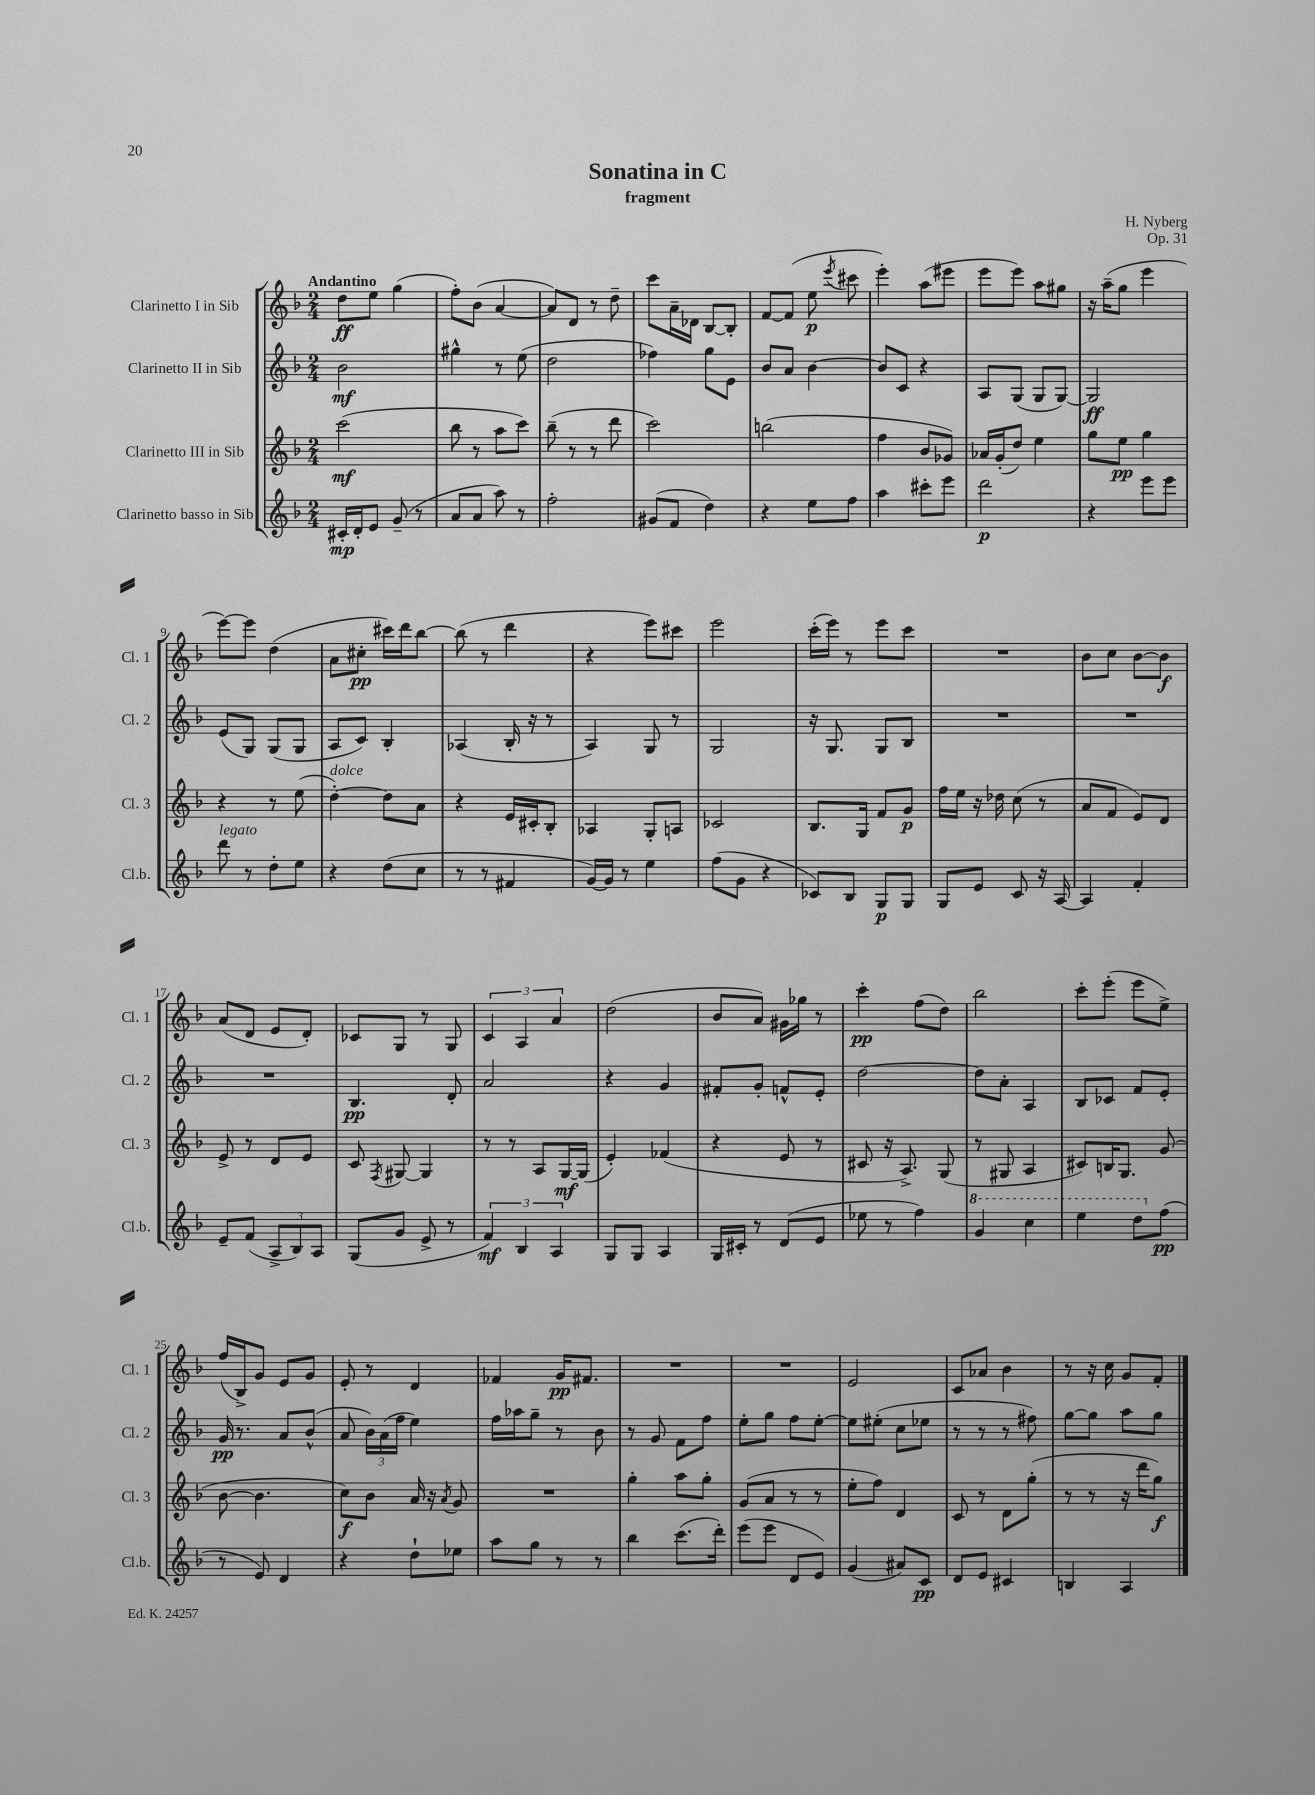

**kern	**kern	**kern	**kern
*staff4	*staff3	*staff2	*staff1
*clefG2	*clefG2	*clefG2	*clefG2
*k[b-]	*k[b-]	*k[b-]	*k[b-]
*M2/4	*M2/4	*M2/4	*M2/4
16c#'	(2ccc	2b-	8dd
16d'	.	.	.
8e	.	.	8ee
(8g~	.	.	(4gg
8r	.	.	.
=	=	=	=
8a	8bb-	4gg#^^	8ff')
8a	8r	.	(8b-
8aa)	8aa	8r	[4a
8r	8ccc)	(8ee	.
=	=	=	=
2ff'	(8bb-~	2dd	8a])
.	8r	.	8d
.	8r	.	8r
.	8ddd	.	8dd~
=	=	=	=
(8g#	2ccc)	4ff-)	8ccc
8f	.	.	16a~
.	.	.	16d-
4dd)	.	8gg	[8B-
.	.	8e	8B-']
=	=	=	=
4r	(2bb	8b-	[8f
.	.	8a	(8f]
8ee	.	[4b-	8ee
.	.	.	8qeee
8ff	.	.	8ccc#
=	=	=	=
4aa	4ff	8b-]	4eee')
.	.	8c	.
8ccc#'	8b-	4r	(8aa
8eee	8g-)	.	8eee#
=	=	=	=
2ddd	16a-	8A	8eee
.	(16g'	.	.
.	8dd)	(8G	8eee)
.	4ee	8G	8aa
.	.	[8G)	8gg#
=	=	=	=
4r	8gg	2G]	16r
.	.	.	(16aa~
.	8ee	.	8gg
8eee	4gg	.	4eee
8eee	.	.	.
=	=	=	=
8ddd	4r	(8e	[8eee)
8r	.	8G)	8eee]
8dd'	8r	(8G	(4dd
8ee	(8ee	8G	.
=	=	=	=
4r	[4dd')	8A	8a
.	.	8c)	8cc#'
(8dd	8dd]	4B-'	16ccc#)
.	.	.	16ddd
8cc	8a	.	[8bb-
=	=	=	=
8r	4r	(4A-	(8bb-]
8r	.	.	8r
4f#	16e	16B-'	4ddd
.	16c#'	16r	.
.	8B-'	8r	.
=	=	=	=
[16g)	4A-	4A)	4r
16g]	.	.	.
8r	.	.	.
4ee	8G'	8G	8eee)
.	8A	8r	8ccc#
=	=	=	=
(8ff	2c-	2G	2eee
8g	.	.	.
4r	.	.	.
=	=	=	=
8c-)	8.B-	16r	(16ccc'
.	.	8.G	16eee)
8B-	.	.	8r
.	16G	.	.
8G	8f	8G	8eee
8G	8g	8B-	8ccc
=	=	=	=
8G	16ff	2r	2r
.	16ee	.	.
8e	16r	.	.
.	16dd-	.	.
8c	(8cc	.	.
16r	8r	.	.
[16A	.	.	.
=	=	=	=
4A]	8a	2r	8b-
.	8f	.	8cc
4f'	8e)	.	[8b-
.	8d	.	8b-]
=	=	=	=
8e~	8e^	2r	(8a
(8f	8r	.	8d
12A^	8d	.	8e
12B-)	.	.	.
.	8e	.	8d')
12A	.	.	.
=	=	=	=
(8G	8c	4.B-	8c-
.	8qF	.	.
8g	[8G#	.	8G
8e^	4G#]	.	8r
8r	.	8d'	8G
=	=	=	=
6f)	8r	2a	6c
.	8r	.	.
6B-	.	.	6A
.	8A	.	.
6A	.	.	6a
.	[16G	.	.
.	(16G]	.	.
=	=	=	=
8G	4e')	4r	(2dd
8G	.	.	.
4A	(4f-	4g	.
=	=	=	=
16G	4r	8f#'	8b-
16c#'	.	.	.
8r	.	8g'	8a)
(8d	8e	8f^^	16g#
.	.	.	16gg-
8e	8r	8e'	8r
=	=	=	=
8ee-	8c#	[2dd	4ccc'
8r	16r	.	.
.	8.A^)	.	.
4ff)	.	.	(8ff
.	(8G	.	8dd)
=	=	=	=
4gg	8r	8dd]	2bb-
.	8G#	8a'	.
4ccc	4A	4A	.
=	=	=	=
4eee	8c#)	8B-	8ccc'
.	16B	8c-	(8eee'
.	8.G	.	.
8ddd	.	8f	8eee
(8ff	(8g	8e'	8ee^)
=	=	=	=
8r	[8b-	16g	(16ff
.	.	8.r	16B-^)
8e)	4.b-]	.	8g
4d	.	8a	8e
.	.	(8b-^^	8g
=	=	=	=
4r	8cc)	8a	8e'
.	8b-	24b-)	8r
.	.	(24a	.
.	.	24ff	.
8dd`	16a	4ee)	4d
.	16r	.	.
.	8qa	.	.
8ee-	8g	.	.
=	=	=	=
8aa	2r	16ff	4f-
.	.	16aa-	.
8gg	.	8gg~	.
8r	.	8r	16g
.	.	.	8.f#
8r	.	8b-	.
=	=	=	=
4bb-	4gg'	8r	2r
.	.	8g	.
(8.ccc	8aa	8f	.
.	8gg'	8ff	.
16ddd')	.	.	.
=	=	=	=
(8eee	(8g	8ee'	2r
8eee	8a	8gg	.
8d	8r	8ff	.
8e)	8r	[8ee'	.
=	=	=	=
(4g	8ee'	8ee]	2e
.	8ff)	(8ee#'	.
8a#)	4d	8cc	.
8c	.	8ee-	.
=	=	=	=
8d	8c	8r	8c
8e	8r	8r	8a-
4c#	8d	8r	4b-
.	(8gg'	8ff#)	.
=	=	=	=
4B	8r	[8gg	8r
.	8r	8gg]	16r
.	.	.	16cc
4A	16r	8aa	8g
.	16ddd	.	.
.	8gg)	8gg	8f'
==	==	==	==
*-	*-	*-	*-
